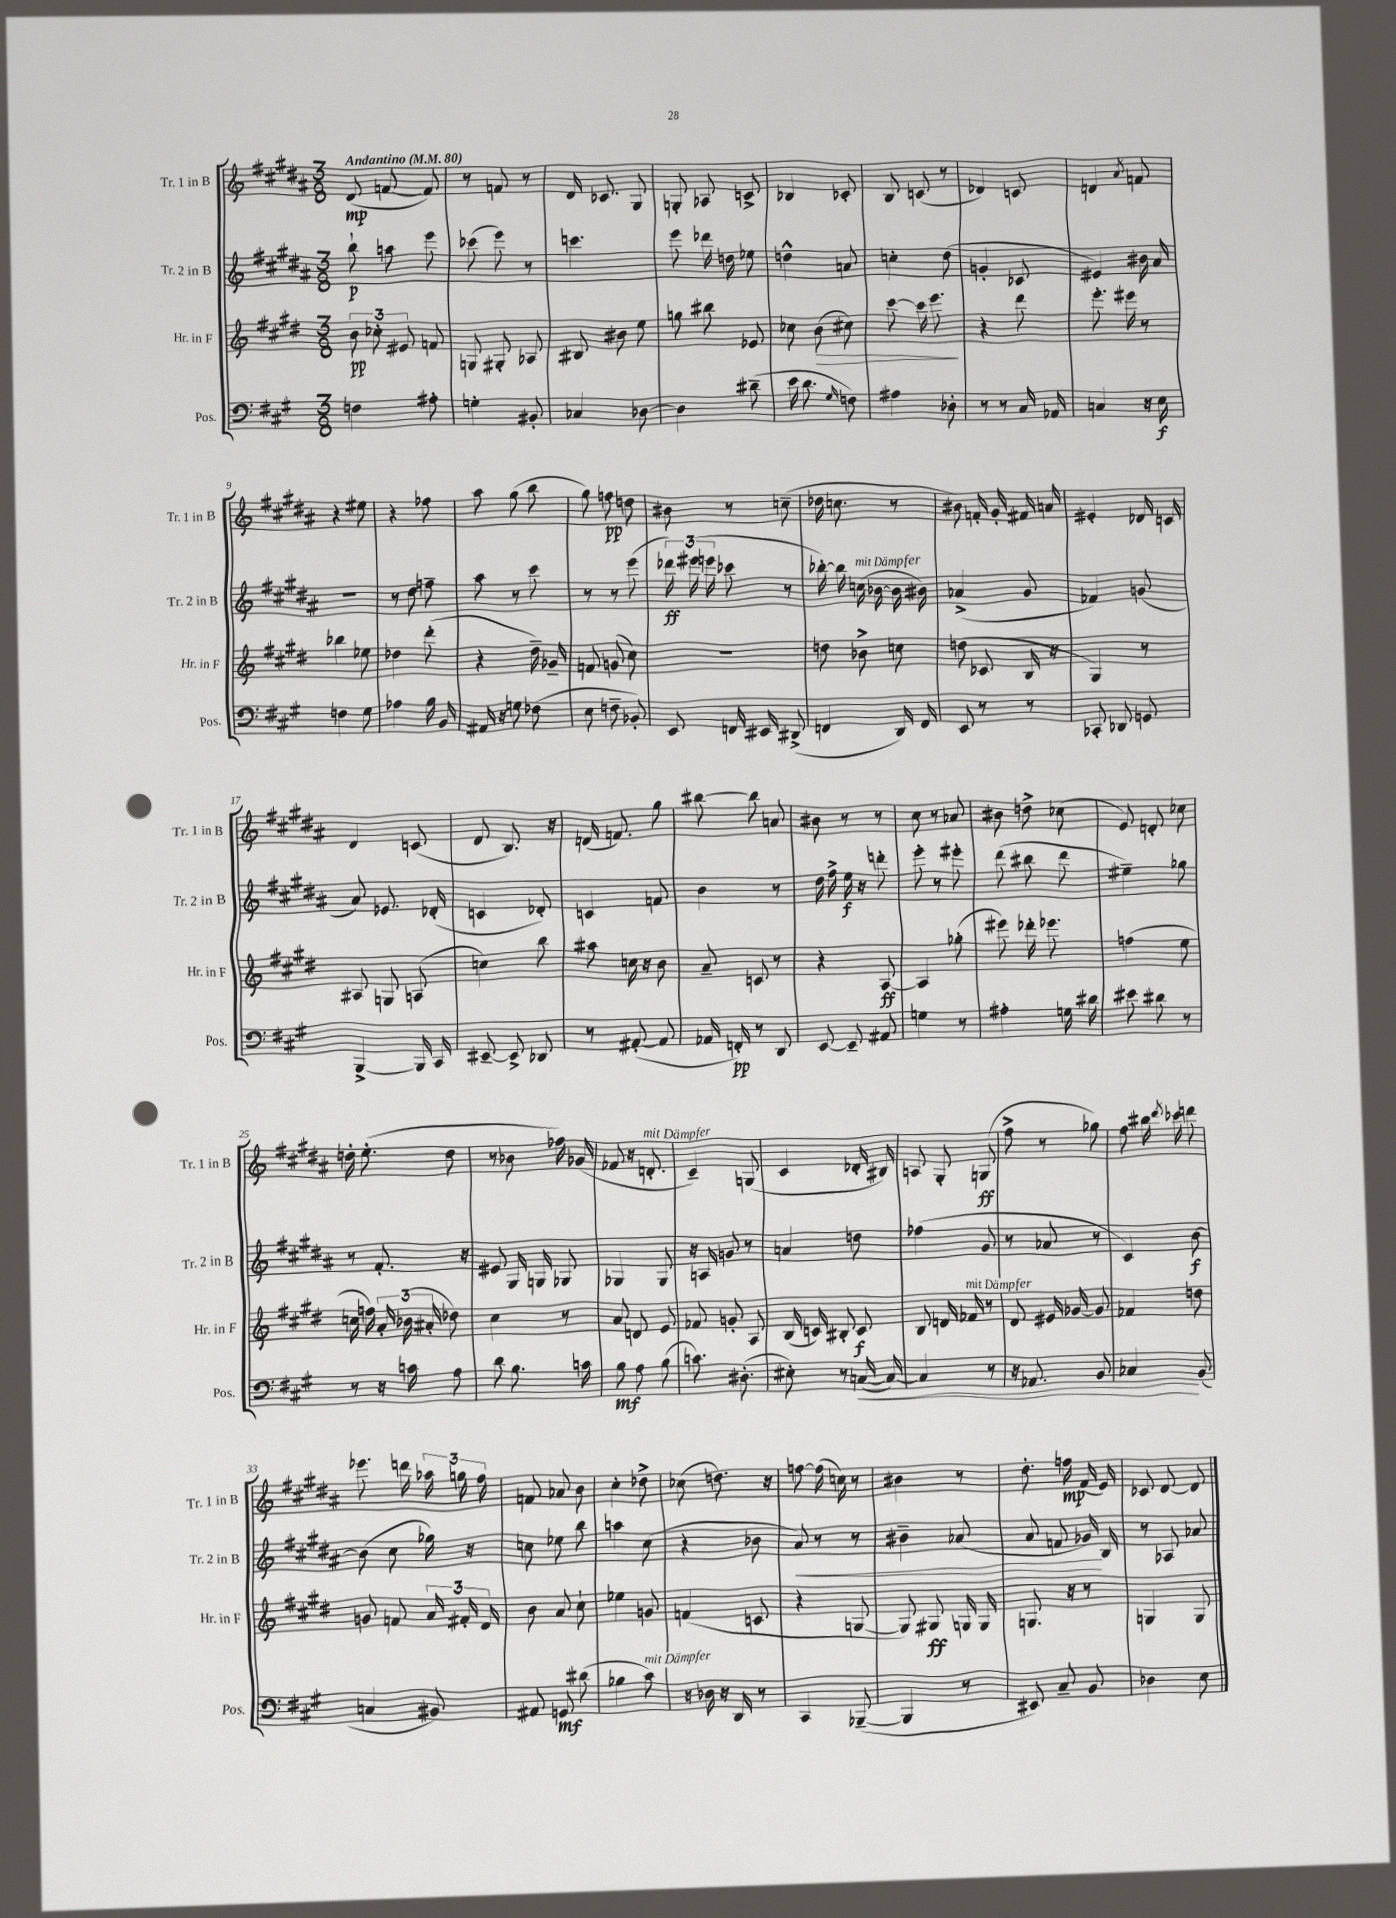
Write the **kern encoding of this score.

**kern	**kern	**kern	**kern
*staff4	*staff3	*staff2	*staff1
*clefF4	*clefG2	*clefG2	*clefG2
*k[f#c#g#]	*k[f#c#g#d#]	*k[f#c#g#d#a#]	*k[f#c#g#d#a#]
*M3/8	*M3/8	*M3/8	*M3/8
*MM80	*MM80	*MM80	*MM80
4F	12b	8bb`	(8d#
.	12cc-'	.	.
.	.	8aa	[8f
.	12e#	.	.
8A#'	8f	8eee	8f])
=	=	=	=
4G'	8G	(8ccc-	8r
.	8G#'	8eee)	8f
8BB#'	8A-	8r	8r
=	=	=	=
4C-	8B#	4.ccc	16d#
.	.	.	8.c-
.	8b#	.	.
[8D-	8ee	.	8G#
=	=	=	=
4D-]	8gg	8eee	8G'
.	8bb#	16ddd-	8A-
.	.	16dd	.
(8d#~	8e-	8ee-	8c^
=	=	=	=
16e	8cc-	4dd^^	4B-
8.d	.	.	.
.	(8b	.	.
16qqG#	.	.	.
8F)	8cc#)	8a	8c-'
=	=	=	=
4A#	[8ccc#	4cc'	8B
.	16ccc#]	.	(8c
.	8.eee	.	.
8D-'	.	(8dd#	8r
=	=	=	=
8r	4r	4g'	4d-)
8r	.	.	.
16C#	8ddd#	8c-	8c
16AA-	.	.	.
=	=	=	=
4C	8.eee'	4e#)	4d
.	16eee#	.	.
.	.	.	8qa#
16r	8r	16b#	8f
16E	.	16a#	.
=	=	=	=
4F	4bb-	4.r	4r
8G#	8ee-	.	8ee#
=	=	=	=
4A-	4dd-	8r	4r
.	.	8dd#	.
16B	(8ddd#'	8ff~	8ff-
16BB	.	.	.
=	=	=	=
16AA#	4r	8aa#	8aa#
16r	.	.	.
8G	.	8r	(8gg#
(8F-	16dd#~)	8ccc#	8bb
.	16g-~	.	.
=	=	=	=
8E	8f	8r	8gg#)
8F~	(8g	8r	8ff
8BB-')	8cc#)	(8eee	8dd
=	=	=	=
8EE	4.r	24ddd-)	8b#
.	.	(24eee#	.
.	.	24eee	.
16FF	.	8ccc-	8r
16EE#	.	.	.
(8DD#^	.	8r	(8cc~
=	=	=	=
4FF	8dd	[16bb-')	16dd-
.	.	16bb-]	8.cc
.	8b-^	(16cc	.
.	.	[16b-	.
16DD)	8cc	16b-]	8r
16FF	.	16b#)	.
=	=	=	=
8EE	(8dd	(4a-^	8b#)
8r	8c-	.	16f'
.	.	.	16g#'
8r	16B	8g#	16f#
.	16r	.	16a
=	=	=	=
8CC-'	4G#)	4f-)	4e#'
8DD-	.	.	.
8GG	8r	(8g	16d-
.	.	.	16c
=	=	=	=
[4BBB^	8A#	8a#)	4d#
.	8G	8.e-	.
16BBB]	(8A	.	(8c
16CC#	.	(16d-'	.
=	=	=	=
[8EE#~	4cc)	4c	8d#
8EE#^]	.	.	8.B)
8DD-	8bb	8d-')	.
.	.	.	16r
=	=	=	=
8r	8aa#	4c	(16d
.	.	.	8.f)
([8AA#'	16cc	.	.
.	16r	.	.
8AA#]	8b	8f	8gg#
=	=	=	=
16AA-	8a~	4b	[8bb#
16FF')	.	.	.
8r	8c	.	8bb#]
8DD	8r	8r	8a
=	=	=	=
[8EE	4r	16dd#	8b#
.	.	16ff#^	.
8EE~]	.	16ee	8r
.	.	16r	.
8AA#	[8A	8ddd'	8r
=	=	=	=
4G	4A]	8eee'	8cc#
.	.	8r	8r
8r	(8gg-'	8eee#'	8a-
=	=	=	=
4A#'	8eee#)	(8ddd#	8b#
.	16ddd-'	8bb#	8dd^
.	8.eee-	.	.
16G	.	8ddd#	(8cc-
16d#	.	.	.
=	=	=	=
8e#	(4ff	4ee#~)	8e)
8d#	.	.	8d'
8r	8ee	8gg-	8cc-
=	=	=	=
8r	16cc	8r	16dd'
.	16ff)	.	(8.ee'
16r	24a'	8.f#'	.
.	(24b-	.	.
16c	.	.	.
.	24a#'	.	.
8A	8dd-)	.	8dd
.	.	16r	.
=	=	=	=
8d	4cc#	8e#	8r
8.B	.	16G#	8b-
.	.	16G	.
.	8r	8G-	16ff-)
16c	.	.	(16g-
=	=	=	=
8B	8a	4G-	8f-
8A	8d	.	16r
.	.	.	8.d'
(8B	8e	8G-	.
=	=	=	=
8.c)	8f-	16r	4c#~)
.	.	16A	.
.	8g'	8g	.
(8.D#'	.	.	.
.	8A	8r	(8G
=	=	=	=
8E#')	(16B	4a	4c#
.	16c)	.	.
8r	8B#'	.	.
([16C	8c	8dd	16d-'
16C_)	.	.	16B#)
=	=	=	=
4C]	8B	(4ff-	8A
.	16d	.	8G#'
.	16f-	.	.
8r	8r	8g#	(8G
=	=	=	=
16r	8d#	8r	8ff#^
8.AA-	.	.	.
.	16e#	8a-	8r
.	[16g-	.	.
8BB	8g-]	8r	8gg-)
=	=	=	=
4C-	4f-	4c#)	8ff#
.	.	.	16bb#
.	.	.	8qddd#
.	.	.	16ccc-
(8BB	8dd	[8b	8ddd
=	=	=	=
4C	8g	(8b]	8.eee-
.	8f	8cc#	.
.	.	.	16ddd
8BB#)	24a	16gg-)	24aa-
.	24f#'	.	24gg
.	.	16r	.
.	24d#	.	24ff#
=	=	=	=
8AA#	8b	8cc	8f
8GG	8a	8ee-	8a-
(8d#	8cc#`	8bb	8b
=	=	=	=
4B-	4ee-	4aa	4cc#'
8c#)	8g	(8cc#	8dd-^
=	=	=	=
16r	(4f	4r	(8cc-
16D-	.	.	.
16r	.	.	8.dd)
16DD	.	.	.
8r	8c	8b-	.
.	.	.	16r
=	=	=	=
4CC#	4r	8a#)	[8ff
.	.	8r	(16ff]
.	.	.	16cc)
([8BBB-~	[8G	8r	8r
=	=	=	=
4BBB-]	8G])	4b#~	4b#
.	8G#	.	.
8r	16G	(8a-	8r
.	16G	.	.
=	=	=	=
8EE#)	8.G	8a#	8.dd#'
8C#~	.	8f	.
.	16r	.	16ff
8BB	8r	16g-)	(16f#
.	.	16B	16e)
=	=	=	=
4D-	4G	8r	8c-
.	.	8A-	[8d#
8E	8G	8a-	8d#]
==	==	==	==
*-	*-	*-	*-
